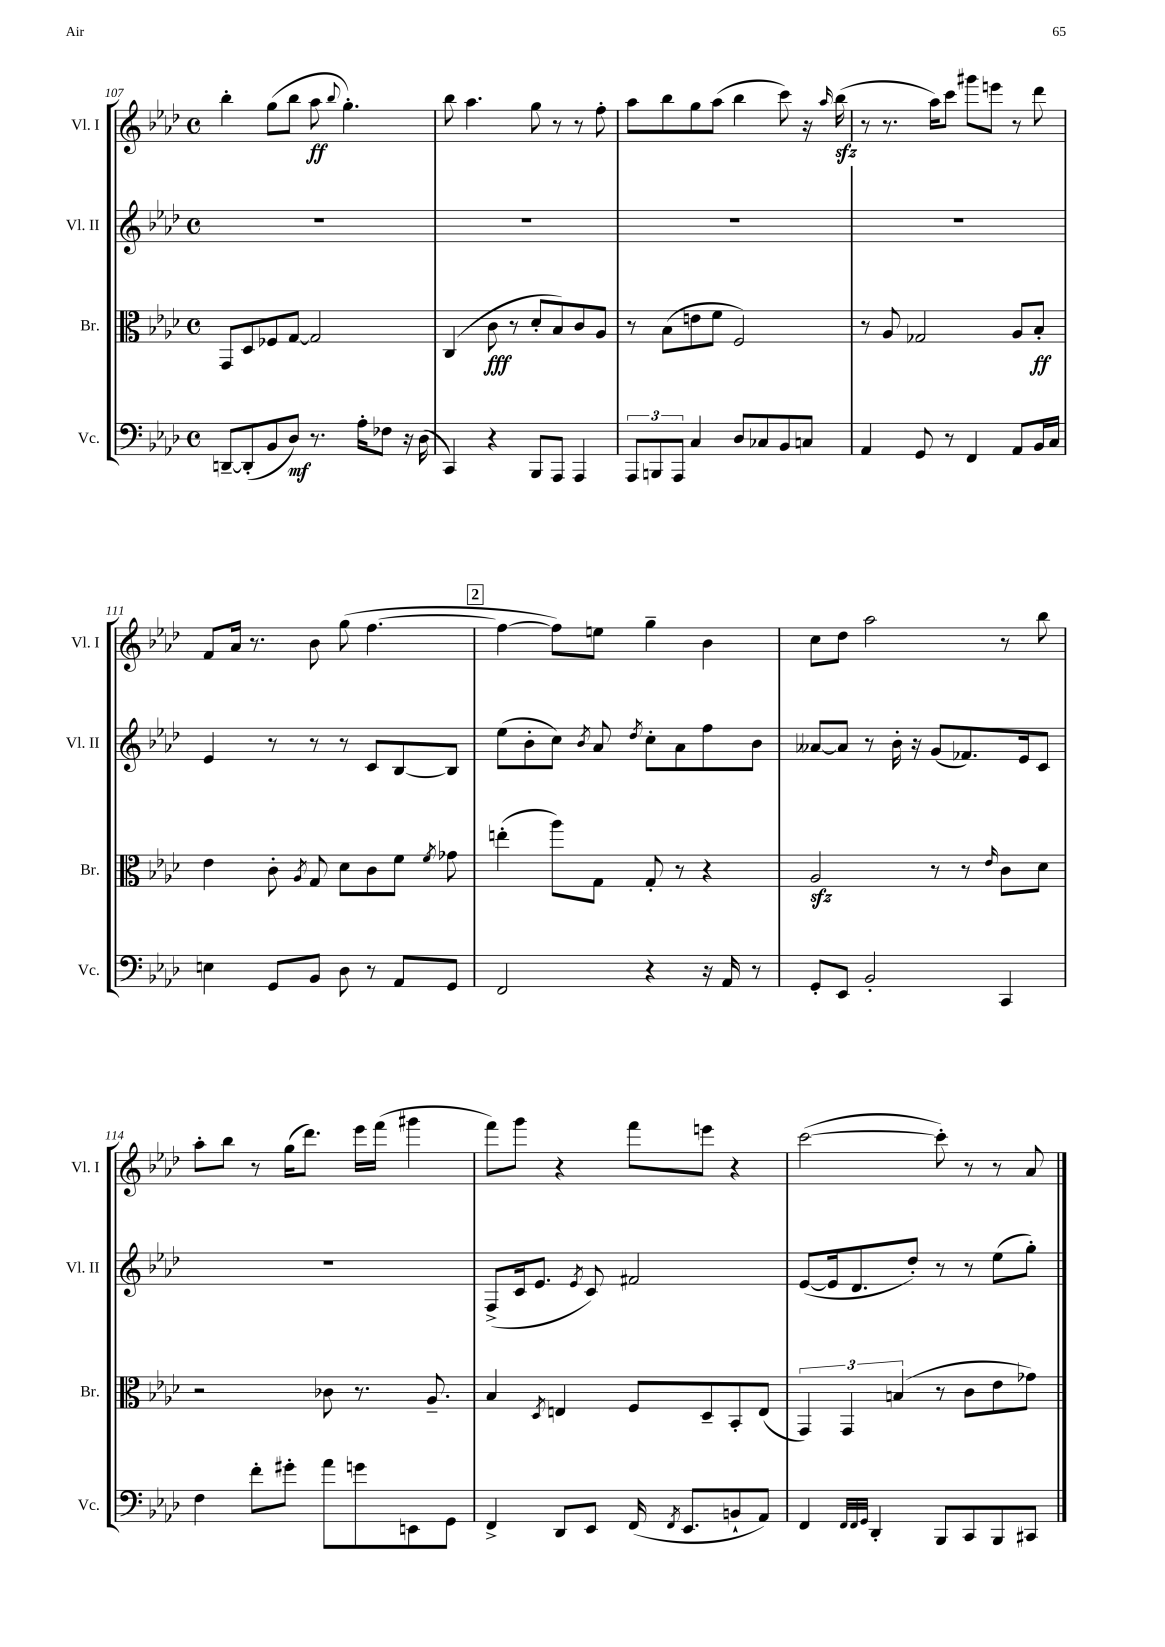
<<
\new StaffGroup <<
\new Staff = "s0" \with { instrumentName = "Vl. I" shortInstrumentName = "Vl. I" } {
    \clef treble \key aes \major \defaultTimeSignature \time 4/4
    \autoBeamOff bes''4-. g''8[( bes''8] aes''8\ff \appoggiatura { bes''8 } g''4.-.) |
    bes''8 aes''4. g''8 r8 r8 f''8-. |
    aes''8[ bes''8 g''8 aes''8]( bes''4 c'''8) r16 \grace { aes''16 } bes''16\sfz( |
    r8 r8. aes''16[) c'''8] gis'''8[ e'''8] r8 des'''8 |
    f'8[ aes'16] r8. bes'8 g''8( f''4.~ |
    \mark \markup { \box "2" } f''4~ f''8[) e''8] g''4-- bes'4 |
    c''8[ des''8] aes''2 r8 bes''8 |
    aes''8[-. bes''8] r8 g''16[( des'''8.]) ees'''16[ f'''16]( gis'''4 |
    f'''8[) g'''8] r4 f'''8[ e'''8] r4 |
    c'''2~( c'''8-.) r8 r8 aes'8 \bar "|." |
}
\new Staff = "s1" \with { instrumentName = "Vl. II" shortInstrumentName = "Vl. II" } {
    \clef treble \key aes \major \defaultTimeSignature \time 4/4
    \autoBeamOff R1 |
    R1 |
    R1 |
    R1 |
    ees'4 r8 r8 r8 c'8[ bes8~ bes8] |
    \mark \markup { \box "2" } ees''8[( bes'8-. c''8]) \acciaccatura { bes'8 } aes'8 \acciaccatura { des''8 } c''8[-. aes'8 f''8 bes'8] |
    aeses'8[~ aeses'8] r8 bes'16-. r16 g'8[( fes'8.) ees'16 c'8] |
    R1 |
    f8[->( c'16 ees'8.] \acciaccatura { ees'8 } c'8) fis'2 |
    ees'8[~( ees'16 des'8. des''8]-.) r8 r8 ees''8[( g''8]-.) \bar "|." |
}
\new Staff = "s2" \with { instrumentName = "Br." shortInstrumentName = "Br." } {
    \clef alto \key aes \major \defaultTimeSignature \time 4/4
    \autoBeamOff g,8[ des8 fes8 g8]~ g2 |
    c4( c'8\fff r8 des'8[-. bes8) c'8 aes8] |
    r8 bes8[( e'8 f'8] f2) |
    r8 aes8 ges2 aes8[ bes8]-.\ff |
    ees'4 c'8-. \acciaccatura { aes8 } g8 des'8[ c'8 f'8] \acciaccatura { f'8 } ges'8 |
    \mark \markup { \box "2" } e''4-.( aes''8[) g8] g8-. r8 r4 |
    aes2\sfz r8 r8 \grace { ees'16 } c'8[ des'8] |
    r2 ces'8 r8. aes8.-- |
    bes4 \acciaccatura { des8 } e4 f8[ des8-- bes,8-. e8]( |
    \tuplet 3/2 { g,4) g,4 b4( } r8 c'8[ ees'8 ges'8]) \bar "|." |
}
\new Staff = "s3" \with { instrumentName = "Vc." shortInstrumentName = "Vc." } {
    \clef bass \key aes \major \defaultTimeSignature \time 4/4
    \autoBeamOff d,8[~-- d,8-.( bes,8 des8]\mf) r8. aes16[-. fes8] r16 des16( |
    c,4) r4 bes,,8[ aes,,8] aes,,4 |
    \tuplet 3/2 { aes,,8[ b,,8 aes,,8] } c4 des8[ ces8 bes,8 c8] |
    aes,4 g,8 r8 f,4 aes,8[ bes,16 c16] |
    e4 g,8[ bes,8] des8 r8 aes,8[ g,8] |
    \mark \markup { \box "2" } f,2 r4 r16 aes,16 r8 |
    g,8[-. ees,8] bes,2-. c,4 |
    f4 f'8[-. gis'8]-. aes'8[ g'8 e,8 g,8] |
    f,4-> des,8[ ees,8] f,16( \acciaccatura { f,8 } ees,8.[ b,8-! aes,8]) |
    f,4 \grace { f,32[ f,32 g,32] } des,4-. bes,,8[ c,8 bes,,8 cis,8] \bar "|." |
}
>>
>>
\layout { \context { \Score currentBarNumber = #107 } }
